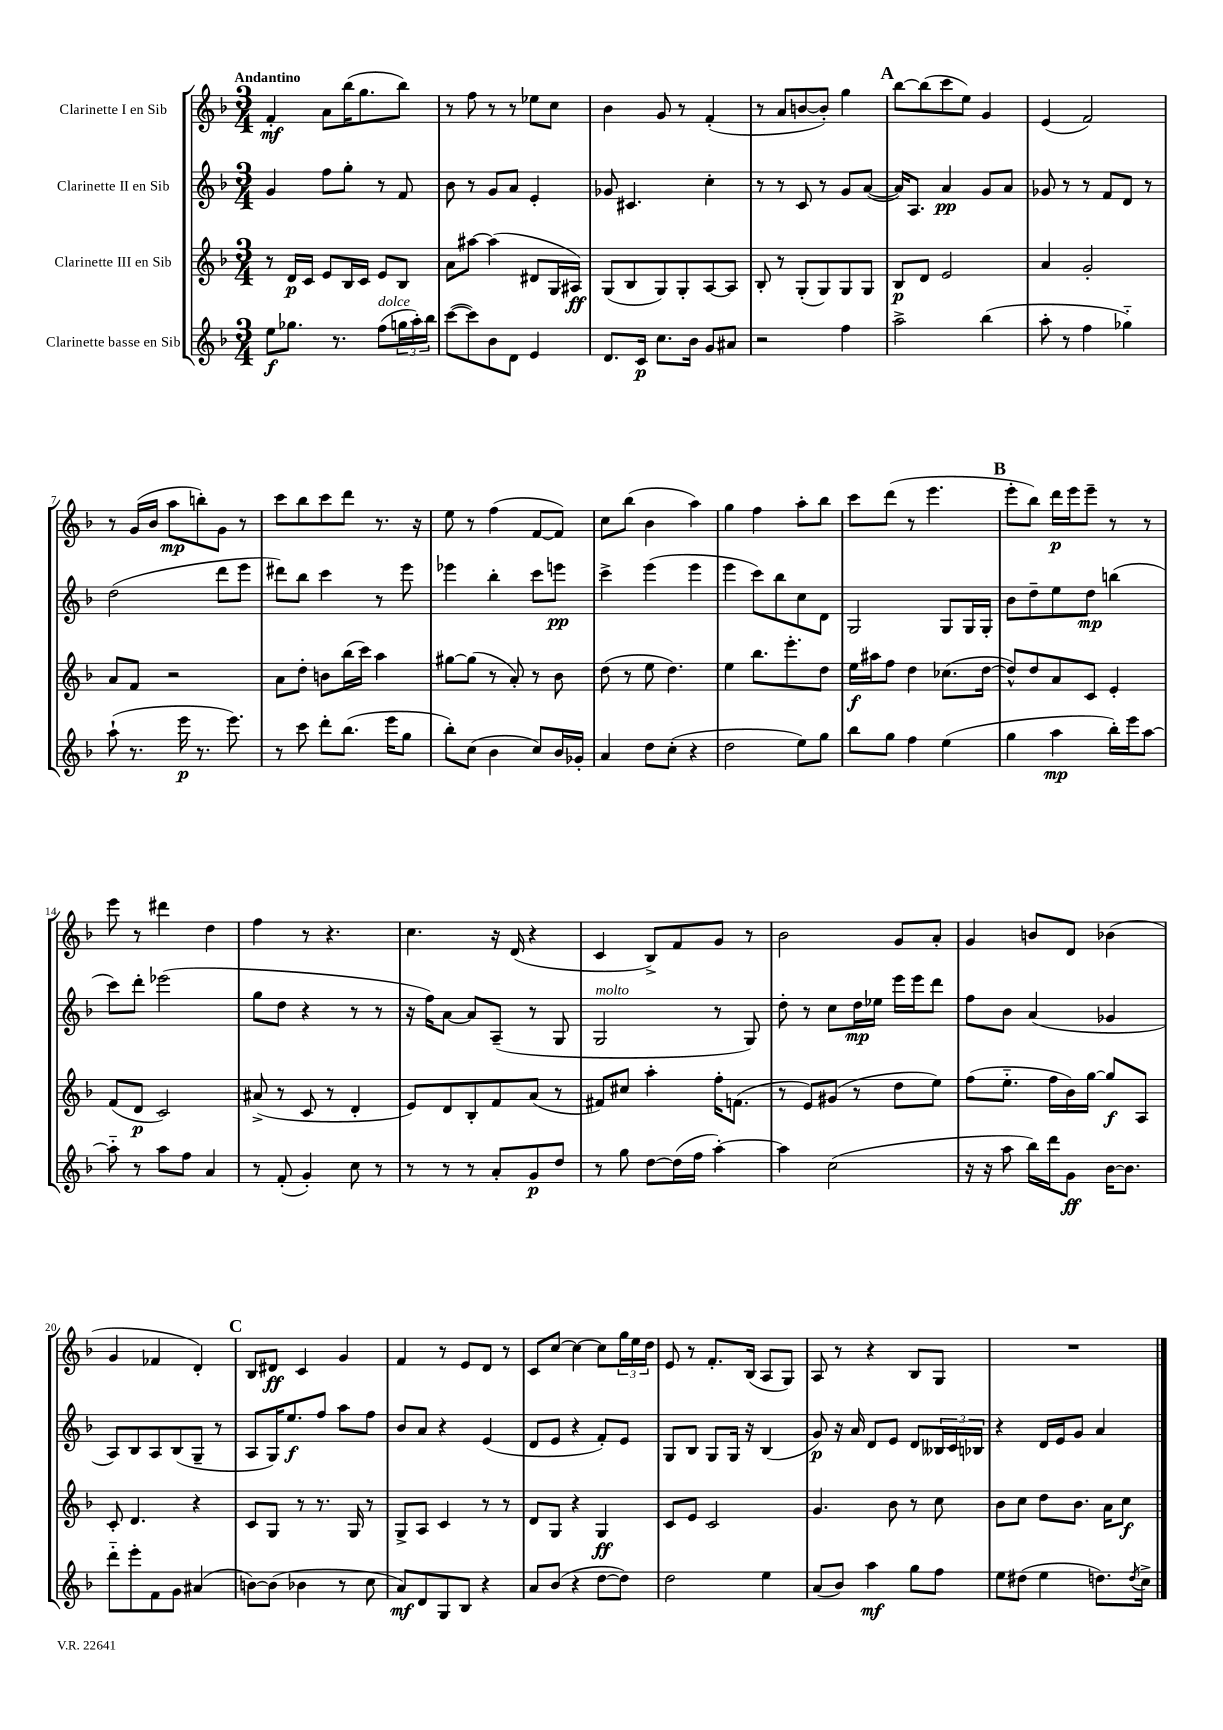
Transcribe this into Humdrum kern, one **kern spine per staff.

**kern	**kern	**kern	**kern
*staff4	*staff3	*staff2	*staff1
*clefG2	*clefG2	*clefG2	*clefG2
*k[b-]	*k[b-]	*k[b-]	*k[b-]
*M3/4	*M3/4	*M3/4	*M3/4
8ee\L	8r	4g/	4f'/
8.gg-\J	16d/LL	.	.
.	16c/JJ	.	.
.	8e/L	8ff\L	8a\L
8.r	.	.	.
.	16B-/L	8gg'\J	(16bb-\K
.	16c/JJ	.	8.gg\
(8ff\L	8e/L	8r	.
24gg\L	8B-/J	8f/	8bb-\J)
24aa'\)	.	.	.
24bb-\JJ	.	.	.
=	=	=	=
([8ccc\L	8a\L	8b-\	8r
8ccc\])	[8aa#\J	8r	8ff\
8b-\	(4aa#\]	8g/L	8r
8d\J	.	8a/J	8r
4e/	8d#/L	4e'/	8ee-\L
.	16G/L	.	8cc\J
.	16A#/JJ)	.	.
=	=	=	=
8.d/L	(8G/L	8g-/	4b-\
.	8B-/	4.c#/	.
16c/Jk	.	.	.
8.cc\L	8G/)	.	8g/
.	8G'/	.	8r
16b-\Jk	.	.	.
8g/L	[8A/	4cc'\	(4f'/
8a#/J	8A/]J	.	.
=	=	=	=
2r	8B-'/	8r	8r
.	8r	8r	8a/L
.	(8G'/L	8c/	[8b/
.	8G/)	8r	8b'/]J)
4ff\	8G/	8g/L	4gg\
.	8G/J	([8a/J	.
=	=	=	=
2aa^\	8B-/L	16a/]LK)	[8bb-\L
.	.	8.A/J	.
.	8d/J	.	(8bb-\]
.	2e/	4a/	8ccc\
.	.	.	8ee\J)
(4bb-\	.	8g/L	4g/
.	.	8a/J	.
=	=	=	=
8aa'\	4a/	8g-/	(4e/
8r	.	8r	.
4ff\	2g'/	8r	2f/)
.	.	8f/L	.
4gg-'~\)	.	8d/J	.
.	.	8r	.
=	=	=	=
(8aa`\	8a/L	(2dd\	8r
8.r	8f/J	.	(16g/LL
.	.	.	16b-/JJ
.	2r	.	8aa\L
16eee\	.	.	.
8.r	.	.	8bb'\)
.	.	8ddd\L	8g\J
8.eee\)	.	.	.
.	.	8eee\J	8r
=	=	=	=
8r	8a\L	8ddd#\L)	8ccc\L
8ccc\	8dd'\J	8bb-\J	8bb-\
8ddd'\L	8b\L	4ccc\	8ccc\
(8.bb-\J	(16bb-\L	.	8ddd\J
.	16ccc\JJ)	.	.
.	4aa\	8r	8.r
16eee\LK	.	.	.
8gg\J	.	8eee\	.
.	.	.	16r
=	=	=	=
8bb-'\L)	[8gg#\L	4eee-\	8ee\
(8cc\J	(8gg#\]J	.	8r
4b-\	8r	4bb-'\	(4ff\
.	8a'/)	.	.
8cc/L)	8r	8ccc\L	[8f/L
16b-/L	8b-\	8eee\J	8f/]J)
16g-'/JJ	.	.	.
=	=	=	=
4a/	(8dd\	4ccc^\	8cc\L
.	8r	.	(8bb-\J
8dd\L	8ee\	(4eee\	4b-\
(8cc'\J	4.dd\)	.	.
4r	.	4eee\	4aa\)
=	=	=	=
2dd\	4ee\	4eee\	4gg\
.	8.bb-\L	8ccc\L)	4ff\
.	.	8bb-\	.
.	8.eee'\	.	.
8ee\L)	.	8cc\	8aa'\L
8gg\J	8dd\J	8d\J	8bb-\J
=	=	=	=
8bb-\L	16ee\LL	2G/	8ccc\L
.	16aa#\J	.	.
8gg\J	8ff\J	.	(8ddd\J
4ff\	4dd\	.	8r
.	.	.	4.eee\
(4ee\	(8.cc-\L	8G/L	.
.	.	16G/L	.
.	[16dd\Jk	16G'/JJ	.
=	=	=	=
4gg\	8dd^^/]L)	8b-\L	8eee'\L
.	8dd/	8dd~\	8bb-\J)
4aa\	8a/	8ee\	16ddd\LL
.	.	.	16eee\J
.	8c/J	8dd\J	8eee~\J
16bb-'\LL)	4e'/	(4bb\	8r
16eee\J	.	.	.
[8aa\J	.	.	8r
=	=	=	=
8aa'~\]	(8f/L	8ccc\L)	8eee\
8r	8d/J	8ddd'\J	8r
8aa\L	2c/)	(2eee-\	4ddd#\
8ff\J	.	.	.
4a/	.	.	4dd\
=	=	=	=
8r	(8a#^/	8gg\L	4ff\
(8f'/	8r	8dd\J	.
4g'/)	8c/	4r	8r
.	8r	.	4.r
8cc\	4d'/	8r	.
8r	.	8r	.
=	=	=	=
8r	8e/L)	16r	4.cc\
.	.	16ff\LK)	.
8r	8d/	[8a\J	.
8r	8B-'/	8a/]L	.
8a'/L	8f/	(8A~/J	16r
.	.	.	(16d/
8g/	(8a/J	8r	4r
8dd/J	8r	8G/	.
=	=	=	=
8r	8f#/L)	2G/	4c/
8gg\	8cc#/J	.	.
[8dd\L	4aa'\	.	8B-^/L)
(16dd\]L	.	.	8f/
16ff\JJ	.	.	.
[4aa'\)	16ff'\LK	8r	8g/J
.	(8.f\J	.	.
.	.	8G/)	8r
=	=	=	=
4aa\]	8r	8dd'\	2b-\
.	8e/L)	8r	.
(2cc\	(8g#/J	8cc\L	.
.	8r	16dd\L	.
.	.	16ee-\JJ	.
.	8dd\L	16eee\LL	8g/L
.	.	16eee\J	.
.	8ee\J)	8ddd\J	8a'/J
=	=	=	=
16r	(8ff\L	8ff\L	4g/
16r	.	.	.
8aa\	8.ee'~\J	8b-\J	.
16bb-\LL)	.	(4a/	8b/L
16ddd\J	16ff\LL	.	.
8g\J	16b-\)	.	8d/J
.	[16gg\JJ	.	.
[16b-\LK	8gg/]L	4g-/	(4b-\
8.b-\]J	.	.	.
.	8A/J	.	.
=	=	=	=
8ddd'~\L	8c'/	8A/L)	4g/
8eee'\	4.d/	8B-/	.
8f\	.	8A/	4f-/
8g\J	.	(8B-/	.
(4a#/	4r	8G~/J	4d'/)
.	.	8r	.
=	=	=	=
[8b\L)	8c/L	8A/L	8B-/L
(8b\]J	8G/J	16G/K)	8d#/J
.	.	8.ee/	.
4b-\	8r	.	4c/
.	8.r	8ff/J	.
8r	.	8aa\L	4g/
.	16G/	.	.
8cc\	8r	8ff\J	.
=	=	=	=
8a/L)	8G^/L	8b-/L	4f/
8d/	8A/J	8a/J	.
8G/	4c/	4r	8r
8B-/J	.	.	8e/L
4r	8r	(4e/	8d/J
.	8r	.	8r
=	=	=	=
8a/L	8d/L	8d/L	8c/L
(8b-/J	8G/J	8e/J	[8cc/J
4r	4r	4r	4cc\_
[8dd\L	4G/	8f'/L)	8cc\]L
8dd\]J)	.	8e/J	24gg\L
.	.	.	24ee\
.	.	.	24dd\JJ
=	=	=	=
2dd\	8c/L	8G/L	8e/
.	8e/J	8B-/J	8r
.	2c/	8G/L	8.f'/L
.	.	16G/Jk	.
.	.	16r	(16B-/Jk
4ee\	.	(4B-/	8A/L
.	.	.	8G/J)
=	=	=	=
(8a/L	4.g/	8g/)	8A/
8b-/J)	.	16r	8r
.	.	16a/	.
4aa\	.	8d/L	4r
.	8b-\	8e/J	.
8gg\L	8r	8d/L	8B-/L
8ff\J	8cc\	24B--/L	8G/J
.	.	24c/	.
.	.	24B-/JJ	.
=	=	=	=
8ee\L	8b-\L	4r	2.r
(8dd#\J	8cc\J	.	.
4ee\	8dd\L	16d/LL	.
.	.	16e/J	.
.	8.b-\J	8g/J	.
8.dd\L)	.	4a/	.
.	16a\LK	.	.
.	8cc\J	.	.
8qdd/	.	.	.
16cc^\Jk	.	.	.
==	==	==	==
*-	*-	*-	*-
